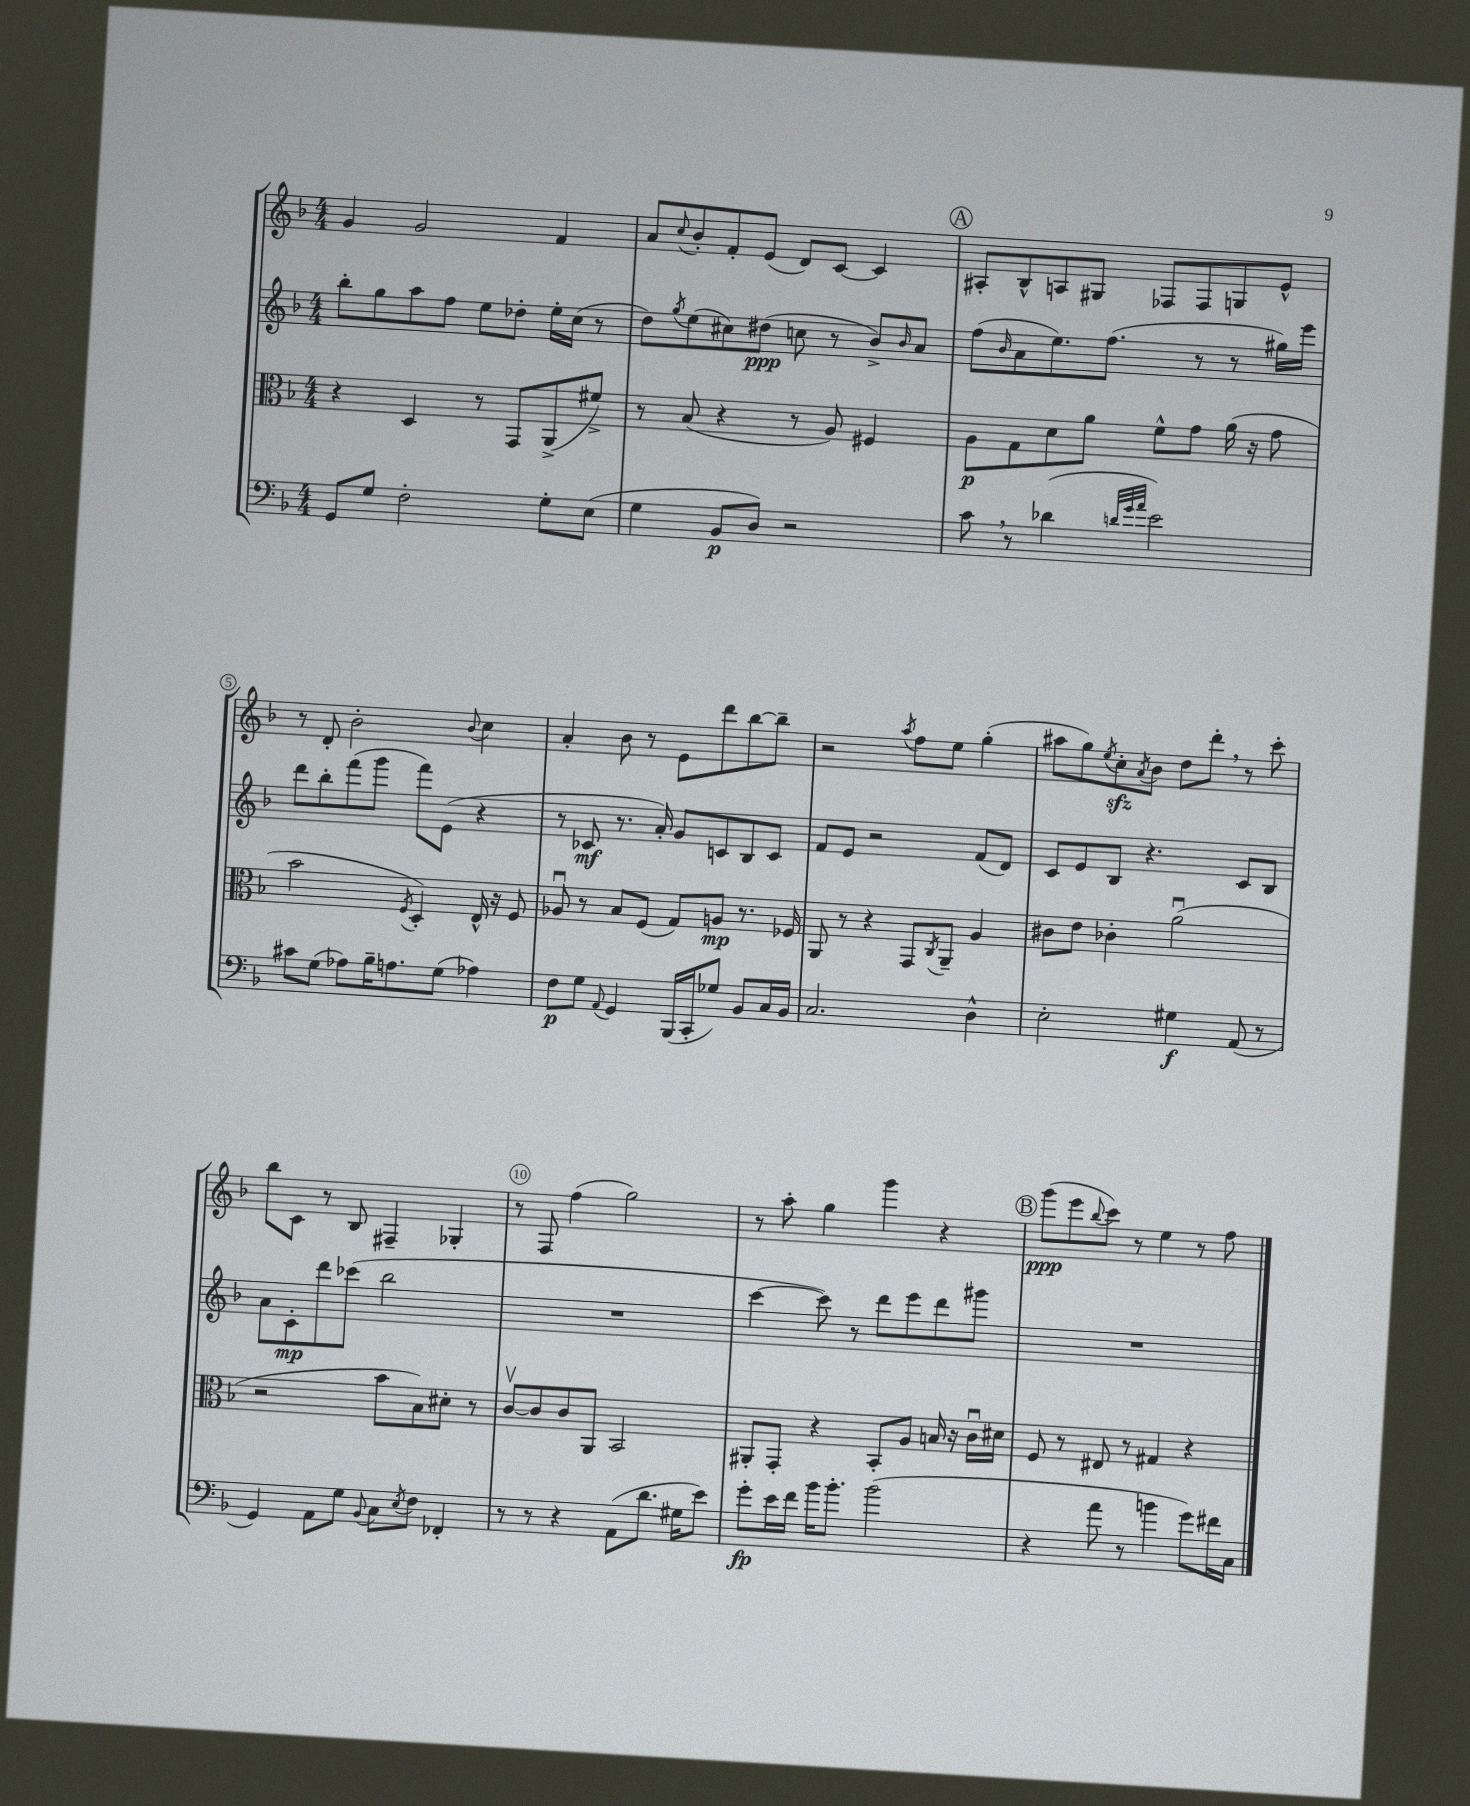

**kern	**kern	**kern	**kern
*staff4	*staff3	*staff2	*staff1
*clefF4	*clefC3	*clefG2	*clefG2
*k[b-]	*k[b-]	*k[b-]	*k[b-]
*M4/4	*M4/4	*M4/4	*M4/4
8GG	4r	8bb-'	4g
8G	.	8gg	.
2F'	4D	8aa	2g
.	.	8ff	.
.	8r	8ee	.
.	8GG	8dd-'	.
8G'	(8AA^	16ee'	4f
.	.	(16cc	.
(8E	8f#^)	8r	.
=	=	=	=
4G	8r	8dd)	8a
.	.	8qgg	8qqcc
.	(8B-	(8ee	8b-'
8BB-	4r	8cc#)	8f'
8D)	.	(8dd#	(8e
2r	8r	8cc	8d)
.	8A)	8r	[8c
.	4F#	8b-^)	4c]
.	.	16qqb-	.
.	.	8a	.
=	=	=	=
8c	8A	(8ff	8A#'
.	.	16qqb-	.
8r	8G	8a	8B-^^
(4d-	8d	8.ee)	8A
.	8a	.	8G#
.	.	(8.ff	.
32qqd	.	.	.
32qqg	.	.	.
32qqa	.	.	.
2e)	8f^^	.	8F-
.	8g	8r	8F-
.	(16a	8r	8G
.	16r	.	.
.	8g	16gg#)	8e^^
.	.	16eee	.
=	=	=	=
8c#	2b-	8ddd	8r
(8G	.	8bb-'	8d'
8A-)	.	(8fff	2b-'
16B-~	.	8ggg	.
8.A	.	.	.
.	8qF	.	.
.	4D')	8fff)	.
(8G	.	(8e	.
.	.	.	8qqb-
4A-)	16E^^	4r	4cc
.	16r	.	.
.	8F	.	.
=	=	=	=
8F	8A-u	8r	4a'
8G	8r	8c-	.
8qqAA	.	.	.
4GG	8B-	8.r	8b-
.	(8F	.	8r
.	.	16a')	.
(16BBB-	8G)	8g	8e
16CC'	.	.	.
8G-)	8A	8c	8ddd
8BB-	8.r	8B-	[8bb-
16C	.	8c	8bb-~]
16BB-	16F-	.	.
=	=	=	=
2.C	8AA	8f	2r
.	8r	8e	.
.	4r	2r	.
.	.	.	8qaa
.	8GG	.	8ff
.	8qC	.	.
.	8AA~	.	8ee
4D^^	4A	(8f	(4gg'
.	.	8d)	.
=	=	=	=
2E'	8c#	8c	8aa#
.	8e	8e	8gg)
.	.	.	8qee
.	4c-'	8B-	8cc'
.	.	.	8qa
.	.	4.r	8b-
4G#	(2au	.	8dd
.	.	.	8ddd'
(8AA	.	8c	8r
8r	.	8B-	8ccc'
=	=	=	=
4GG)	2r	8a	8bb-
.	.	8c'	8c
8AA	.	8ddd	8r
8G	.	(8ccc-	8B-
8qqBB-	.	.	.
8C	8b-	2bb-	4F#~
8qE	.	.	.
8F	8B-)	.	.
4FF-'	8d#'	.	4G-'
.	8r	.	.
=	=	=	=
8r	[8cv	1r	8r
8r	8c]	.	8F
4r	8c	.	(4ff
.	8AA	.	.
(8AA	2BB-	.	2gg)
8.d	.	.	.
16G#	.	.	.
8e)	.	.	.
=	=	=	=
8g'	8AA#'	[4ccc	8r
16e	8GG'	.	8aa'
16f	.	.	.
16b-	4r	8ccc])	4gg
8.b-'	.	.	.
.	.	8r	.
(2b-	8BB-'	8ddd	4ggg
.	8A	8eee	.
.	16B	8ddd	4r
.	16r	.	.
.	16cu	8ggg#	.
.	16d#	.	.
=	=	=	=
4r	8F	1r	(8ggg
.	8r	.	8eee
.	.	.	8qqbb-
8a	8E#	.	8ccc)
8r	8r	.	8r
4b	4G#	.	4ee
8g)	4r	.	8r
16f#	.	.	8ff
16C	.	.	.
==	==	==	==
*-	*-	*-	*-
